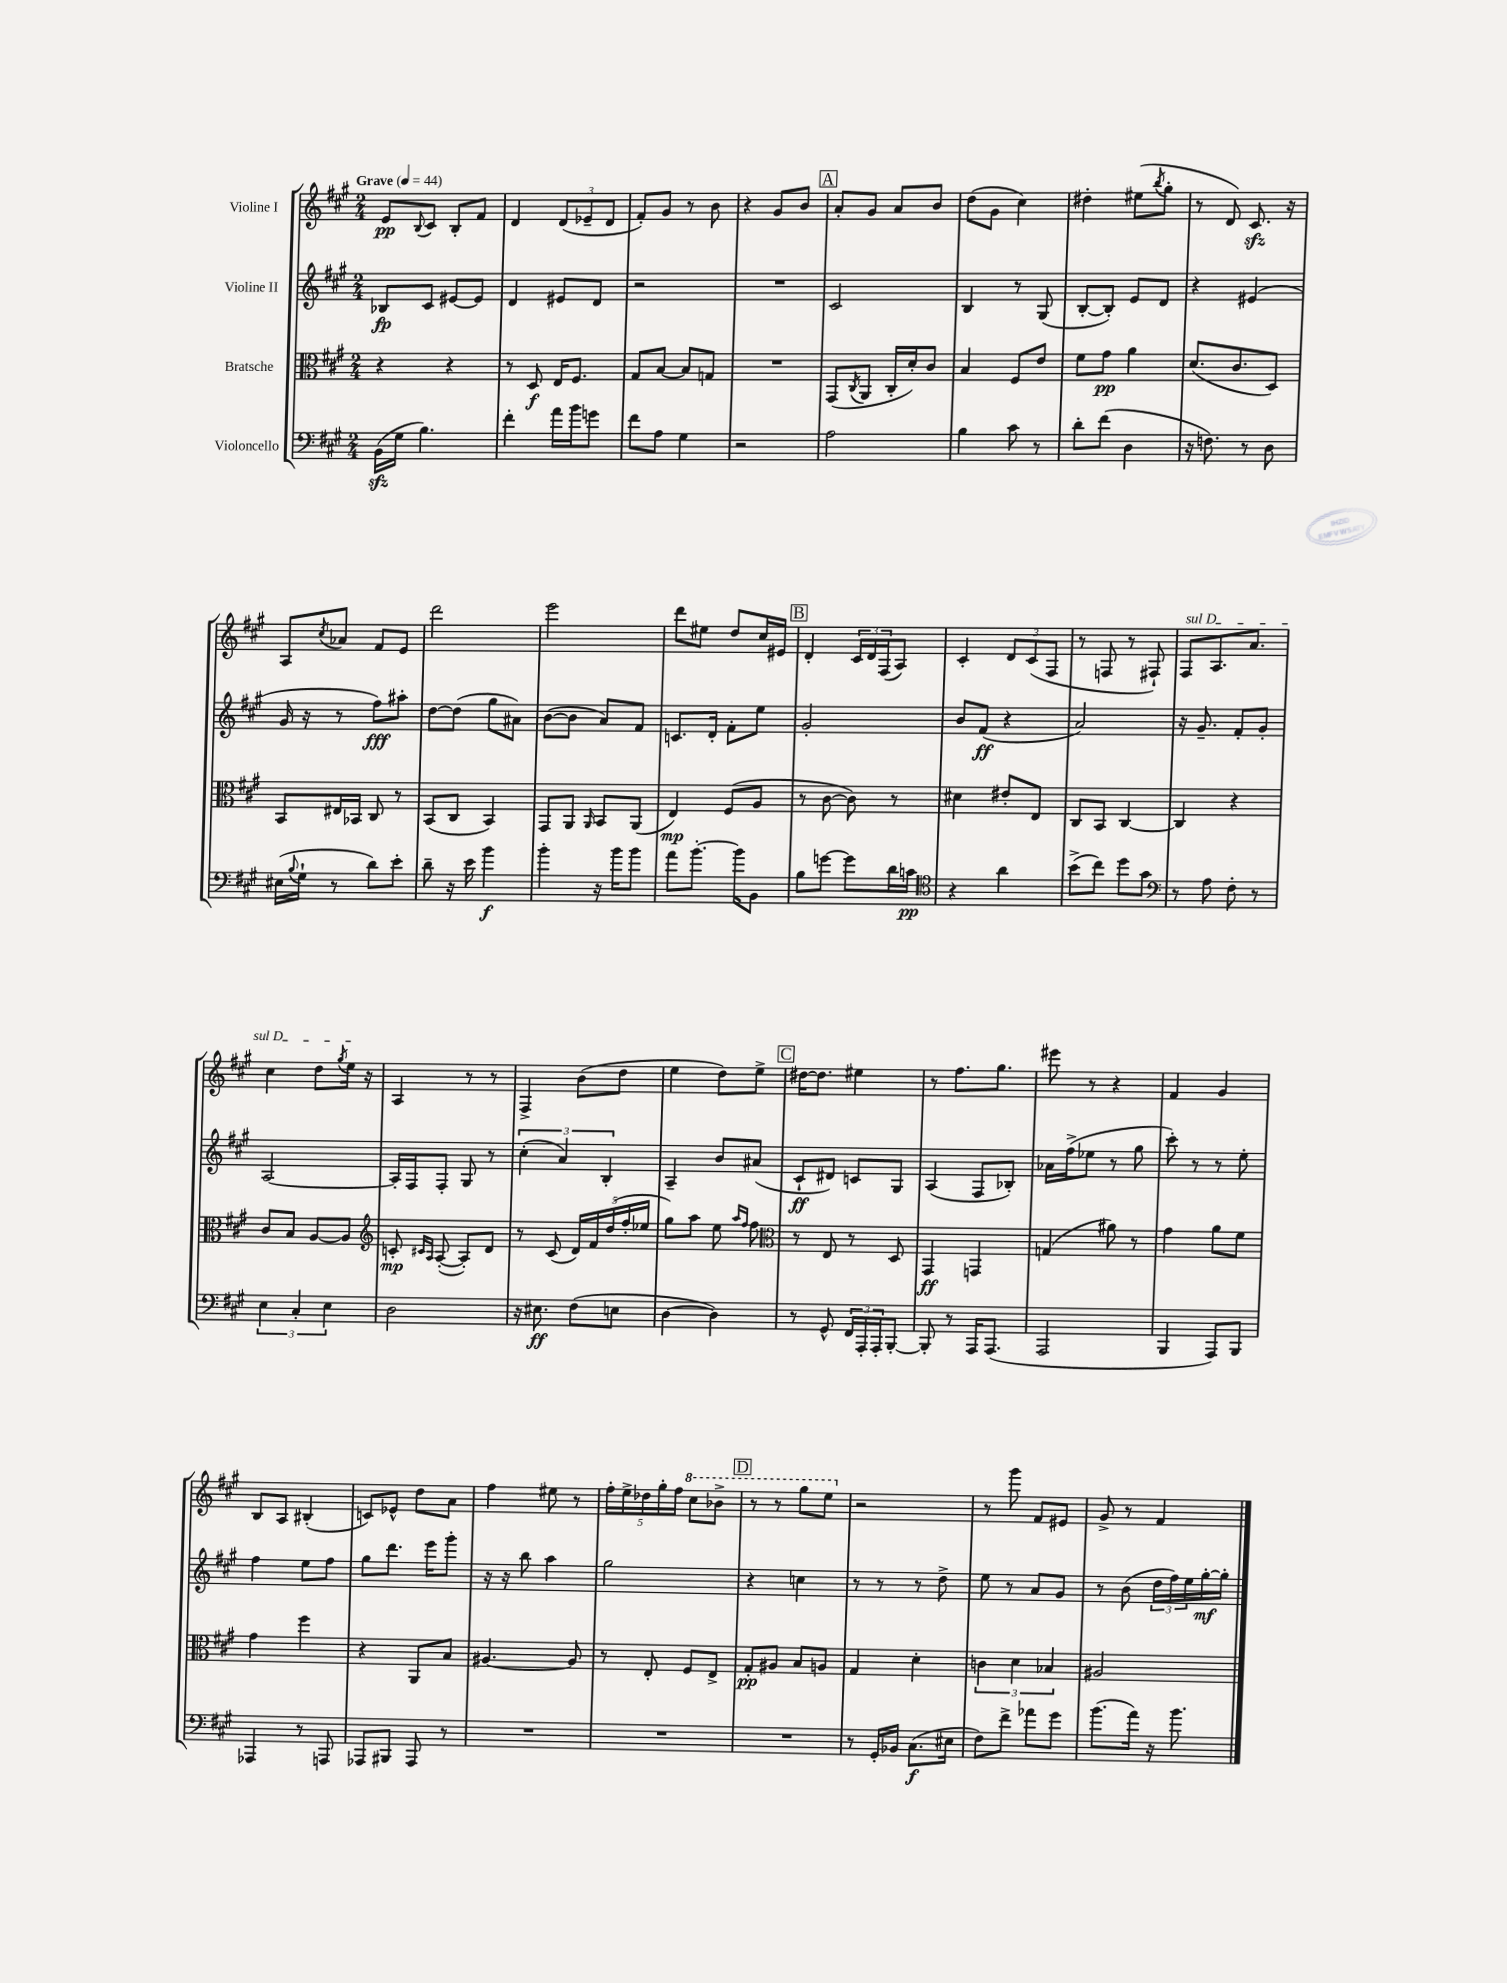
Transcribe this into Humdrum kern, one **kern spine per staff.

**kern	**kern	**kern	**kern
*staff4	*staff3	*staff2	*staff1
*clefF4	*clefC3	*clefG2	*clefG2
*k[f#c#g#]	*k[f#c#g#]	*k[f#c#g#]	*k[f#c#g#]
*M2/4	*M2/4	*M2/4	*M2/4
*MM44	*MM44	*MM44	*MM44
(16BB	4r	8B-	8e
16G#	.	.	.
.	.	.	8qqB
4.B)	.	8c#	8c#
.	4r	[8e#	8B'
.	.	8e#]	8f#
=	=	=	=
4f#'	8r	4d	4d
.	8D	.	.
16a	16E	8e#	(12d
16b	8.F#	.	.
.	.	.	12e-~
8g	.	8d	.
.	.	.	12d
=	=	=	=
8f#	8G#	2r	8f#')
8A	[8B	.	8g#
4G#	8B]	.	8r
.	8G	.	8b
=	=	=	=
2r	2r	2r	4r
.	.	.	8g#
.	.	.	8b
=	=	=	=
2A	(8GG#	2c#	8a'
.	8qC#	.	.
.	8AA	.	8g#
.	16C#'	.	8a
.	16d')	.	.
.	8c#	.	8b
=	=	=	=
4B	4B	4B	(8dd
.	.	.	8g#
8c#	8F#	8r	4cc#)
8r	8e	(8G#	.
=	=	=	=
8d'	8f#	[8B'	4dd#'
(8f#	8g#	8B'])	.
4D	4a	8e	(8ee#
.	.	.	8qbb
.	.	8d	8gg#'
=	=	=	=
16r	(8.d	4r	8r
8.F)	.	.	.
.	.	.	8d)
.	8.c#	.	.
8r	.	(4e#	8.c#
8D	8D)	.	.
.	.	.	16r
=	=	=	=
(16E#	8BB	16g#	8A
8qqB	.	.	.
16G#`	.	16r	.
.	.	.	8qcc#
8r	16E#	8r	8a-
.	16BB-	.	.
8d)	8C#	8ff#)	8f#
8e'	8r	8aa#'	8e
=	=	=	=
8d~	(8BB	[8dd	2ddd
16r	8C#	(8dd]	.
16e	.	.	.
4b	4BB)	8gg#	.
.	.	8a#)	.
=	=	=	=
4b'	8GG#	([8b	2eee
.	8AA	8b]	.
.	16qqAA	.	.
16r	8BB	8a)	.
16b	.	.	.
8b	(8AA	8f#	.
=	=	=	=
8a	4E)	8.c	8ddd
[8.b'	.	.	8ee#
.	.	16d'	.
.	(8F#	8f#'	8dd
16b]	.	.	.
8BB	8A	8ee	16cc#
.	.	.	16e#
=	=	=	=
8B	8r	2g#'	4d'
[8g	[8c#	.	.
8g]	8c#])	.	24c#
.	.	.	24d
.	.	.	(24F#
16d	8r	.	8A)
16c	.	.	.
=	=	=	=
*clefC4	*	*	*
4r	4d#	8b	4c#'
.	.	(8f#	.
4a	8e#'	4r	12d
.	.	.	(12c#
.	8E	.	.
.	.	.	12F#
=	=	=	=
(8b^	8C#	2a)	8r
8cc#)	8BB	.	8F
8dd	[4C#	.	8r
8g#	.	.	8F#`)
=	=	=	=
*clefF4	*	*	*
8r	4C#]	16r	8F#
.	.	8.g#~	.
8A	.	.	8.A
8F#'	4r	8f#'	.
.	.	.	8.a
8r	.	8g#'	.
=	=	=	=
6E	8c#	[2A	4cc#
.	8B	.	.
6C#'	.	.	.
.	[8A	.	8dd
6E	.	.	.
.	.	.	8qgg#
.	8A]	.	16ee
.	.	.	16r
=	=	=	=
*	*clefG2	*	*
2D	8c'	16A']	4A
.	.	16F#	.
.	16qqc#	.	.
.	16qqA	.	.
.	([8A'	8F#'	.
.	8A'])	8G#	8r
.	8d	8r	8r
=	=	=	=
16r	8r	(6cc#'	4F#^
8.E#	.	.	.
.	(8c#	.	.
.	.	6a)	.
(8F#	20d)	.	(8b
.	20f#	.	.
.	.	6B'	.
.	(20dd	.	.
8E	.	.	8dd
.	20ff#'	.	.
.	20ee-	.	.
=	=	=	=
[4D	8gg#)	4A~	4ee
.	8aa	.	.
4D])	8ee	8b	8dd)
.	16qqaa	.	.
.	16qqff#	.	.
.	8ff#	(8a#	8ee^
=	=	=	=
*	*clefC3	*	*
8r	8r	8c#`	[16dd#
.	.	.	8.dd#]
8GG#^^	8E	8d#)	.
24FF#	8r	8c	4ee#
24AAA'	.	.	.
24AAA'	.	.	.
[8BBB'	8D	8G#	.
=	=	=	=
8BBB']	4GG#	(4A	8r
8r	.	.	8.ff#
16AAA	4GG	8F#	.
(8.AAA	.	.	8.gg#
.	.	8B-')	.
=	=	=	=
2AAA	(4G	16a-	8eee#
.	.	(16ff#^	.
.	.	8ee-	8r
.	8a#)	8r	4r
.	8r	8gg#	.
=	=	=	=
4BBB	4g#	8ccc#')	4f#
.	.	8r	.
8AAA)	8a	8r	4g#
8BBB	8f#	8ee'	.
=	=	=	=
4AAA-	4g#	4ff#	8B
.	.	.	8A
8r	4ff#	8ee	(4B#'
8AAA	.	8ff#	.
=	=	=	=
8AAA-	4r	8gg#	8c)
8BBB#	.	8.ddd	8e-^^
8AAA-	8AA	.	8dd
.	.	16eee	.
8r	8B	8ggg#'	8a
=	=	=	=
2r	[4.A#	16r	4ff#
.	.	16r	.
.	.	8bb	.
.	.	4aa	8ee#
.	8A#]	.	8r
=	=	=	=
2r	8r	2gg#	20ff#'
.	.	.	20ee^
.	.	.	20dd-
.	8E'	.	.
.	.	.	20gg#'
.	.	.	20ff#
.	8F#	.	8ccc#
.	8E^	.	8bb-^
=	=	=	=
2r	8G#'	4r	8r
.	8A#	.	8r
.	8B	4cc	8ggg#
.	8A	.	8eee
=	=	=	=
8r	4G#	8r	2r
16GG#'	.	8r	.
16BB-	.	.	.
(8.C#	4d'	8r	.
.	.	8dd^	.
16E#	.	.	.
=	=	=	=
8F#)	6c	8ee	8r
8f#^	.	8r	8ggg#
.	6d	.	.
8a-	.	8a	8f#
.	6B-	.	.
8g#	.	8g#	8e#
=	=	=	=
(8.b	2A#	8r	8g#^
.	.	(8b	8r
16a)	.	.	.
16r	.	24dd	4f#
.	.	24ff#)	.
8.b	.	.	.
.	.	24ee	.
.	.	[16gg#'	.
.	.	16gg#']	.
==	==	==	==
*-	*-	*-	*-
